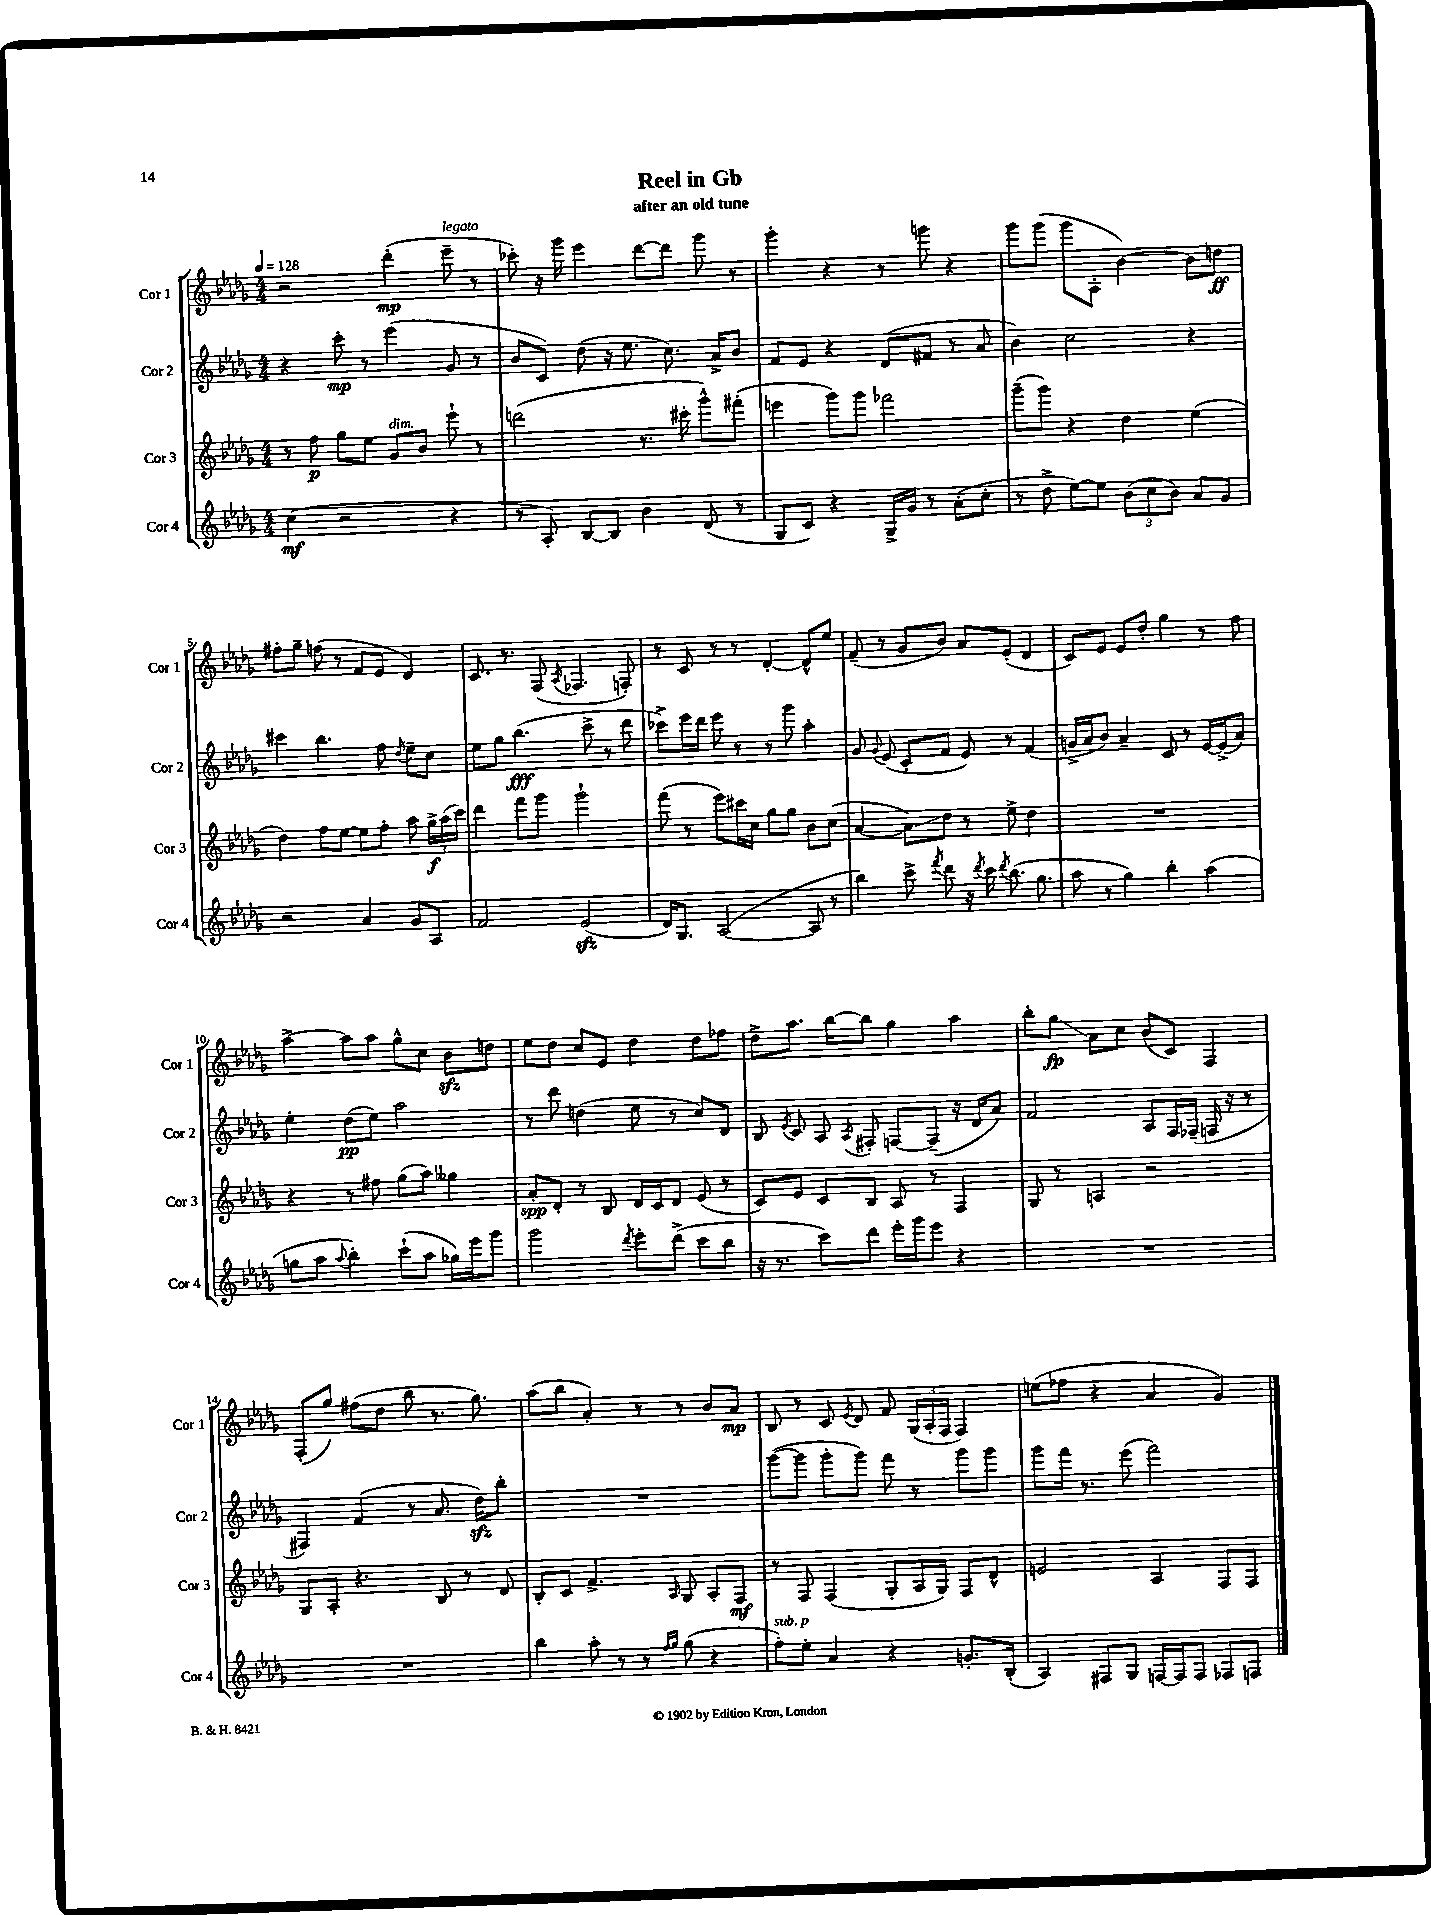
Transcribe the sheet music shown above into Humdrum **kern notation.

**kern	**kern	**kern	**kern
*staff4	*staff3	*staff2	*staff1
*clefG2	*clefG2	*clefG2	*clefG2
*k[b-e-a-d-g-]	*k[b-e-a-d-g-]	*k[b-e-a-d-g-]	*k[b-e-a-d-g-]
*M4/4	*M4/4	*M4/4	*M4/4
*MM128	*MM128	*MM128	*MM128
(4cc	8r	4r	2r
.	8ff	.	.
2r	8gg-	8ccc'	.
.	8ee-	8r	.
.	8g-	(4eee-	(4ddd-'
.	8b-	.	.
4r	8eee-`	8g-	8eee-~
.	8r	8r	8r
=	=	=	=
8r	(2ddd	8b-	8ccc-')
8A-')	.	8c)	16r
.	.	.	16ggg-
[8B-	.	(8dd-	4eee-
8B-]	.	16r	.
.	.	8.ee-	.
4b-	8.r	.	[8ddd-
.	.	8.cc)	8ddd-]
.	16ccc#'	.	.
(8d-	8ggg-^^)	.	8ggg-
.	.	16a-^	.
8r	(8fff#'	8b-	8r
=	=	=	=
8G-	4eee	8f	4ggg-'
8c)	.	8e-	.
4r	8ggg-)	4r	4r
.	8ggg-	.	.
16G-^	2fff-	(8d-	8r
16g-	.	.	.
8r	.	8f#	8ggg
(8a-'	.	8r	4r
8cc'	.	8a-	.
=	=	=	=
8r	(8ggg-~	4b-)	8ggg-
8dd-^	8ggg-)	.	(8ggg-
[8ee-)	4r	2cc	8ggg-
8ee-]	.	.	8A-'
(12b-	4dd-	.	[4b-)
12cc	.	.	.
12b-)	.	.	.
8a-	(4ee-	4r	8b-]
8g-	.	.	8dd
=	=	=	=
2r	4dd-)	4ccc#	8ff#'
.	.	.	8gg-~
.	8ff	4.bb-	(8ff
.	[8ee-	.	8r
4a-	8ee-]	.	8f
.	8ff'	8ff	8e-
.	.	8qdd-	.
8g-	8aa-	8ee-~	4d-)
8A-	24gg-^	8cc	.
.	(24aa-	.	.
.	24ccc)	.	.
=	=	=	=
2f	4ddd-	8ee-	8.c
.	.	8gg-	.
.	.	.	8.r
.	8fff	(4.bb-	.
.	8ggg-	.	(8F
.	.	.	8qA-
(2e-	2ggg-`	.	4.F-
.	.	8ccc^	.
.	.	8r	.
.	.	8ddd-	8F')
=	=	=	=
16d-)	(8fff	8ccc-^)	8r
8.G-	.	.	.
.	8r	16eee-	8c
.	.	16ddd-	.
([2A-	8eee-)	8eee-	8r
.	16ccc#	8r	8r
.	16cc	.	.
.	8gg-	8r	[4d-'
.	8gg-	8ggg-	.
8A-]	8b-	4aa-'	8d-^^]
8r	(8cc	.	8ee-
=	=	=	=
4bb-)	[4a-	8g-	(8f~
.	.	8qqg-	.
.	.	(8e-	8r
8ccc^	8a-])	8c'	8g-
8qfff	.	.	.
8ddd-	8dd-	8f	8b-)
16r	8r	8e-)	8a-
8qddd-	.	.	.
16ccc	.	.	.
8qddd-	.	.	.
(8.bb-	8ee-^	8r	(8e-'
.	4dd-	(4f	4d-
8.gg-	.	.	.
=	=	=	=
8aa-	1r	16g^	8c)
.	.	16a-	.
8r	.	8b-)	8e-
4gg-)	.	4a-~	8e-
.	.	.	8dd-'
4bb-'	.	8c	4gg-
.	.	8r	.
(4aa-	.	[16e-	8r
.	.	(16e-^]	.
.	.	8a-)	8ff
=	=	=	=
8gg	4r	4ee-'	[4aa-^
8aa-	.	.	.
8qqaa-	.	.	.
4bb-')	8r	(8dd-	8aa-]
.	8ff#	8ee-)	8aa-
(8ccc`	(8gg-	2aa-	8gg-^^
8aa-	8aa-)	.	8cc
16gg-)	4gg--	.	8b-
16eee-	.	.	.
8ggg-	.	.	8dd
=	=	=	=
2ggg-	8a-'	8r	8ee-
.	8d-'	8ddd-	8dd-
.	8r	(4dd	8cc
.	8B-	.	8e-
8qddd-	.	.	.
8eee-'	16d-	8ee-	4dd-
.	16c	.	.
(8ddd-^	8d-	8r	.
8ccc	(8e-	8cc)	8dd-
8bb-	8r	8d-	8ff-
=	=	=	=
16r	8c)	8B-	8dd-^
8.r	.	.	.
.	.	8qe-	.
.	8e-	8c	8.aa-
8ccc)	8c	8A-	.
.	.	.	[16bb-
.	.	8qA-	.
8ddd-	8B-	8F#'	8bb-]
16eee-'	8A-	[8F	4gg-
16ggg-	.	.	.
8eee-	8r	(8F~]	.
4r	4F	16r	4aa-
.	.	16d-	.
.	.	8a-)	.
=	=	=	=
1r	8G-	2f	8bb-'
.	8r	.	8gg-
.	4A	.	8a-
.	.	.	8cc
.	2r	8A-	(8b-
.	.	16F	8c)
.	.	(16F-~	.
.	.	16F	4F
.	.	16r	.
.	.	8r	.
=	=	=	=
1r	8G-	4F#)	(8F'
.	8A-'	.	8gg-)
.	4.r	(4f	(8ff#
.	.	.	8dd-
.	.	8r	8bb-
.	8B-	8.a-	8.r
.	8r	.	.
.	.	16dd-)	8.gg-)
.	8d-	8bb-'	.
=	=	=	=
4bb-	8B-'	1r	(8aa-
.	8c	.	8bb-
8aa-'	4.f^	.	4a-')
8r	.	.	.
8r	.	.	8r
16qqff	.	.	.
16qqgg-	16qqA-	.	.
(8gg-	8G-	.	8r
4r	8A-'	.	8b-
.	8F	.	8a-
=	=	=	=
8ff')	8r	([8ggg-	8B-
8ee-'	8F	8ggg-]	8r
4a-	(4F	8ggg-'	8c
.	.	.	8qe-
.	.	8ggg-)	8d-
4r	8G-'	8fff	8f
.	16A-	8r	(24G-
.	.	.	24A-'
.	16G-)	.	.
.	.	.	24F
8.g'	8F	8ggg-	4F)
.	8d-^^	8ggg-	.
(16B-'	.	.	.
=	=	=	=
4A-)	2e	8ggg-	(8ee
.	.	16fff	8ff-
.	.	8.r	.
8F#	.	.	4r
8G-	.	(8eee-	.
[16F	4A-	2fff)	4a-
16F]	.	.	.
8F	.	.	.
8F-	8F	.	4g-)
8F	8F	.	.
==	==	==	==
*-	*-	*-	*-
